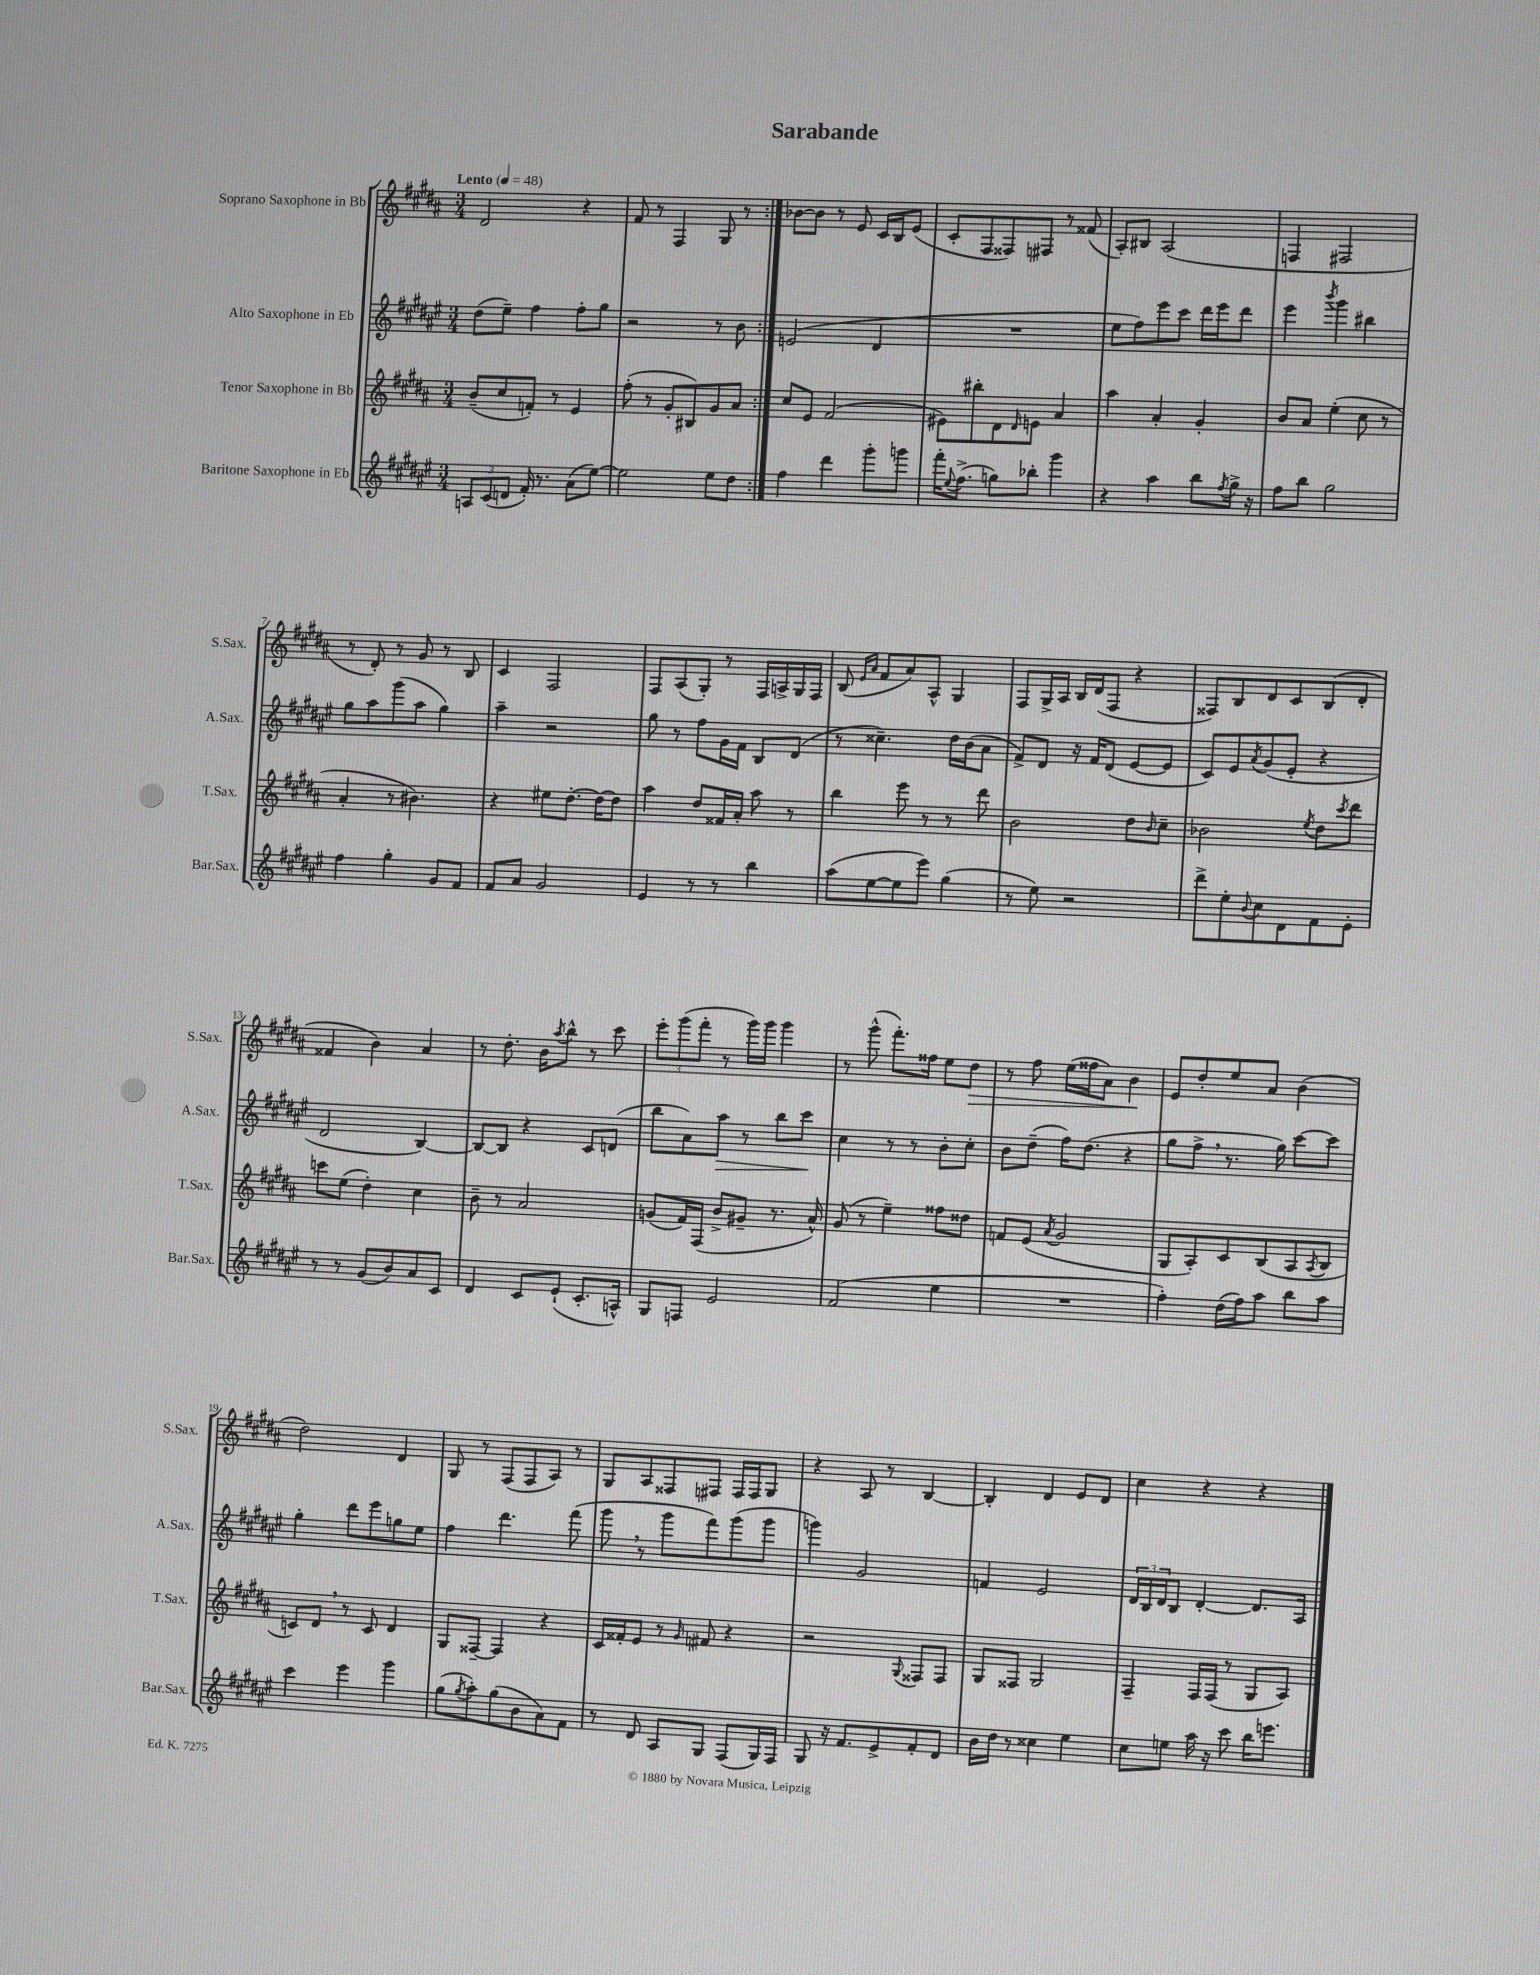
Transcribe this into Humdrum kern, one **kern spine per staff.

**kern	**kern	**kern	**kern
*staff4	*staff3	*staff2	*staff1
*clefG2	*clefG2	*clefG2	*clefG2
*k[f#c#g#d#a#e#]	*k[f#c#g#d#a#]	*k[f#c#g#d#a#e#]	*k[f#c#g#d#a#]
*M3/4	*M3/4	*M3/4	*M3/4
*MM48	*MM48	*MM48	*MM48
12A	(8b~	(8dd#	2d#
(12c#	.	.	.
.	8cc#	8ee#~)	.
12d	.	.	.
16f#')	8f')	4ff#	.
8.r	.	.	.
.	8r	.	.
(8a#	4e	8ff#'	4r
[8ee#)	.	8gg#	.
=	=	=	=
2ee#]	(8ff#'	2r	8f#
.	8r	.	8r
.	8g#'	.	4F#
.	8B#)	.	.
8ee#	8g#	8r	8G#
8dd#	8a#	8b	8r
=:|!	=:|!	=:|!	=:|!
4ff#	8cc#	(2e	[8b-
.	8e	.	8b-]
4ddd#	(2f#	.	8r
.	.	.	8e
8ggg#'	.	4d#	16c#
.	.	.	16B
8ggg	.	.	(8e
=	=	=	=
16fff#'	8e#)	2.r	8c#'
8qqee#	.	.	.
(8.ff#^	.	.	.
.	8bb#'	.	8F#
8gg)	8d#	.	8F##)
.	16qqd#	.	.
8bb-'	8e	.	8F#
4ggg#	4a#	.	8r
.	.	.	(8f##
=	=	=	=
4r	4aa#	8ee#	8A#')
.	.	8ff#)	8B#
4aa#	4a#'	8eee#	(2A#
.	.	8ccc#	.
8bb	4g#'	16ddd#	.
.	.	16eee#	.
8qff#	.	.	.
16gg#^	.	8ddd#	.
16r	.	.	.
=	=	=	=
8ff#	8b	4eee#	4F
8bb	8a#	.	.
.	.	8qbbb	.
2gg#	(4ee'	4ggg#	2F#
.	8cc#	4bb#	.
.	8r	.	.
=	=	=	=
4ff#	4a#'	8gg#	8r
.	.	8aa#	8d#')
4gg#'	8r	(8ggg#	8r
.	4.b#)	8aa#	8g#
8g#	.	4gg#)	8r
8f#	.	.	8B
=	=	=	=
8f#	4r	4aa#~	4c#
8a#	.	.	.
2g#	8ee#	2r	2F#
.	[8.dd#'	.	.
.	16dd#_	.	.
.	8dd#]	.	.
=	=	=	=
4e#	4aa#	8gg#	8F#
.	.	8r	(8A#
8r	8dd#	8ff#	8G#')
8r	16f##	16g#	8r
.	16a#'	16f#	.
4bb	8aa#	8B	16F#
.	.	.	16A^
.	8r	(8d#	16G#
.	.	.	16F#
=	=	=	=
(8aa#	4bb	8r	(8B
.	.	.	16qqe
.	.	.	16qqa#
[8ee#	.	4.cc##~)	8f#
8ee#]	8eee	.	8a#)
8eee#)	8r	.	8A#^^
(4gg#	8r	16dd#	4G#
.	.	(16b	.
.	8ddd#	8a#	.
=	=	=	=
8r	2b	8f#^)	8F#
8ee#)	.	8d#	16G#^
.	.	.	16A#
2r	.	16r	16B
.	.	16f#	(16d#
.	.	(8d#	8F#
.	8dd#	[8e#	4r
.	16qqb	.	.
.	8cc#~	8e#]	.
=	=	=	=
8ddd#^	2b-	8c#)	8F##)
8ee#'	.	8e#	8B
8qqb	.	8qa#	.
8cc#	.	(8g#	8d#
8d#	.	8e#'	8c#
.	8qee	.	.
8f#	8dd#	4r	(8B
.	8qccc#	.	.
8e#'	8ddd#	.	8d#'
=	=	=	=
8r	8ccc	2d#	4f##
8r	(8ee	.	.
(8g#	4dd#')	.	4b)
8b)	.	.	.
8a#	4cc#	[4B)	4a#
8c#	.	.	.
=	=	=	=
4d#	8b~	8B_	8r
.	8r	8B]	8.dd#'
8c#	2a#	4r	.
.	.	.	16b
.	.	.	8qaa#
(8e#`	.	.	8bb^^
8.c#'	.	8c#	8r
.	.	(8d	8ccc#
16A^^)	.	.	.
=	=	=	=
8G#	(8g	8bb	12eee'
.	.	.	(12ggg#
8F	16f#)	8a#)	.
.	.	.	12fff#'
.	(16F#	.	.
2e#	8b^	8aa#	8r
.	8g#~	8r	16ggg#)
.	.	.	16ggg#
.	8.r	8bb	4ggg#
.	.	8ccc#	.
.	16a#^^)	.	.
=	=	=	=
(2f#	(8g#	4cc#	8r
.	8r	.	(8ggg#^^
.	4ee~)	8r	8.fff#')
.	.	8r	.
.	.	.	16ff##
4ee#	8ff##	8b'	8ee
.	8dd##	8cc#'	8dd#
=	=	=	=
2.r	8f	8b	8r
.	(8e	(8dd#~	8ff#
.	8qa#	.	.
.	2g#	16ff#)	(16ee
.	.	(8.dd#	16ff##
.	.	.	8a#)
.	.	4r	4b
=	=	=	=
4ff#')	8G#	8gg#	8e
.	8A#')	8ff#^	8dd#'
(16dd#	8c#	8.r	8ee
16ff#)	.	.	.
8aa#	(8B	.	8a#
.	.	16gg#)	.
8bb	8A#	[8ccc#	(4b
.	8qA#	.	.
8aa#	8B	8ccc#]	.
=	=	=	=
4ccc#	8c)	4gg#'	2dd#)
.	8d#	.	.
4eee#	8r	8ddd#	.
.	8c	8eee#	.
4ggg#	4d#	8gg	4d#
.	.	8ee#	.
=	=	=	=
(8gg#	8G#	4ff#	8G#
8qgg#	.	.	.
8aa#')	[8F##~	.	8r
(8gg#	4F##]	4.ddd#	(8F#
8b	.	.	8F#
8a#)	4r	.	8A#)
8f#	.	(8fff#	8r
=	=	=	=
8r	16c#	8ggg#	8G#
.	16f##'	.	.
8d#	8e	8r	8A#
8A#	8r	8ggg#	8F##
.	16qqg#	.	.
8G#	8f#	8fff#)	8F#
(8F#	4r	(8ggg#	16F#
.	.	.	16F#
16G#)	.	8ggg#	8G#
16F#	.	.	.
=	=	=	=
8G#	2r	4ggg)	4r
16r	.	.	.
8.f#	.	.	.
.	.	2g#	8A#
8e#^	.	.	8r
.	8qqG#	.	.
8f#'	8F##	.	[4B
8d#	8F##	.	.
=	=	=	=
16b	8G#	4f	4B']
16dd#	.	.	.
8r	8F##	.	.
4cc##	2G#	2e#	4d#
4ee#	.	.	8e
.	.	.	8d#
=	=	=	=
8cc#	4F#~	24d#	4cc#
.	.	24B	.
.	.	24d#	.
8ee	.	8B	.
16aa#	16F#	[4d#'	4r
16r	(16F#	.	.
8ccc#	8r	.	.
16bb	8G#	8.d#]	4r
8.eee	.	.	.
.	8A#)	.	.
.	.	16A#	.
==	==	==	==
*-	*-	*-	*-
